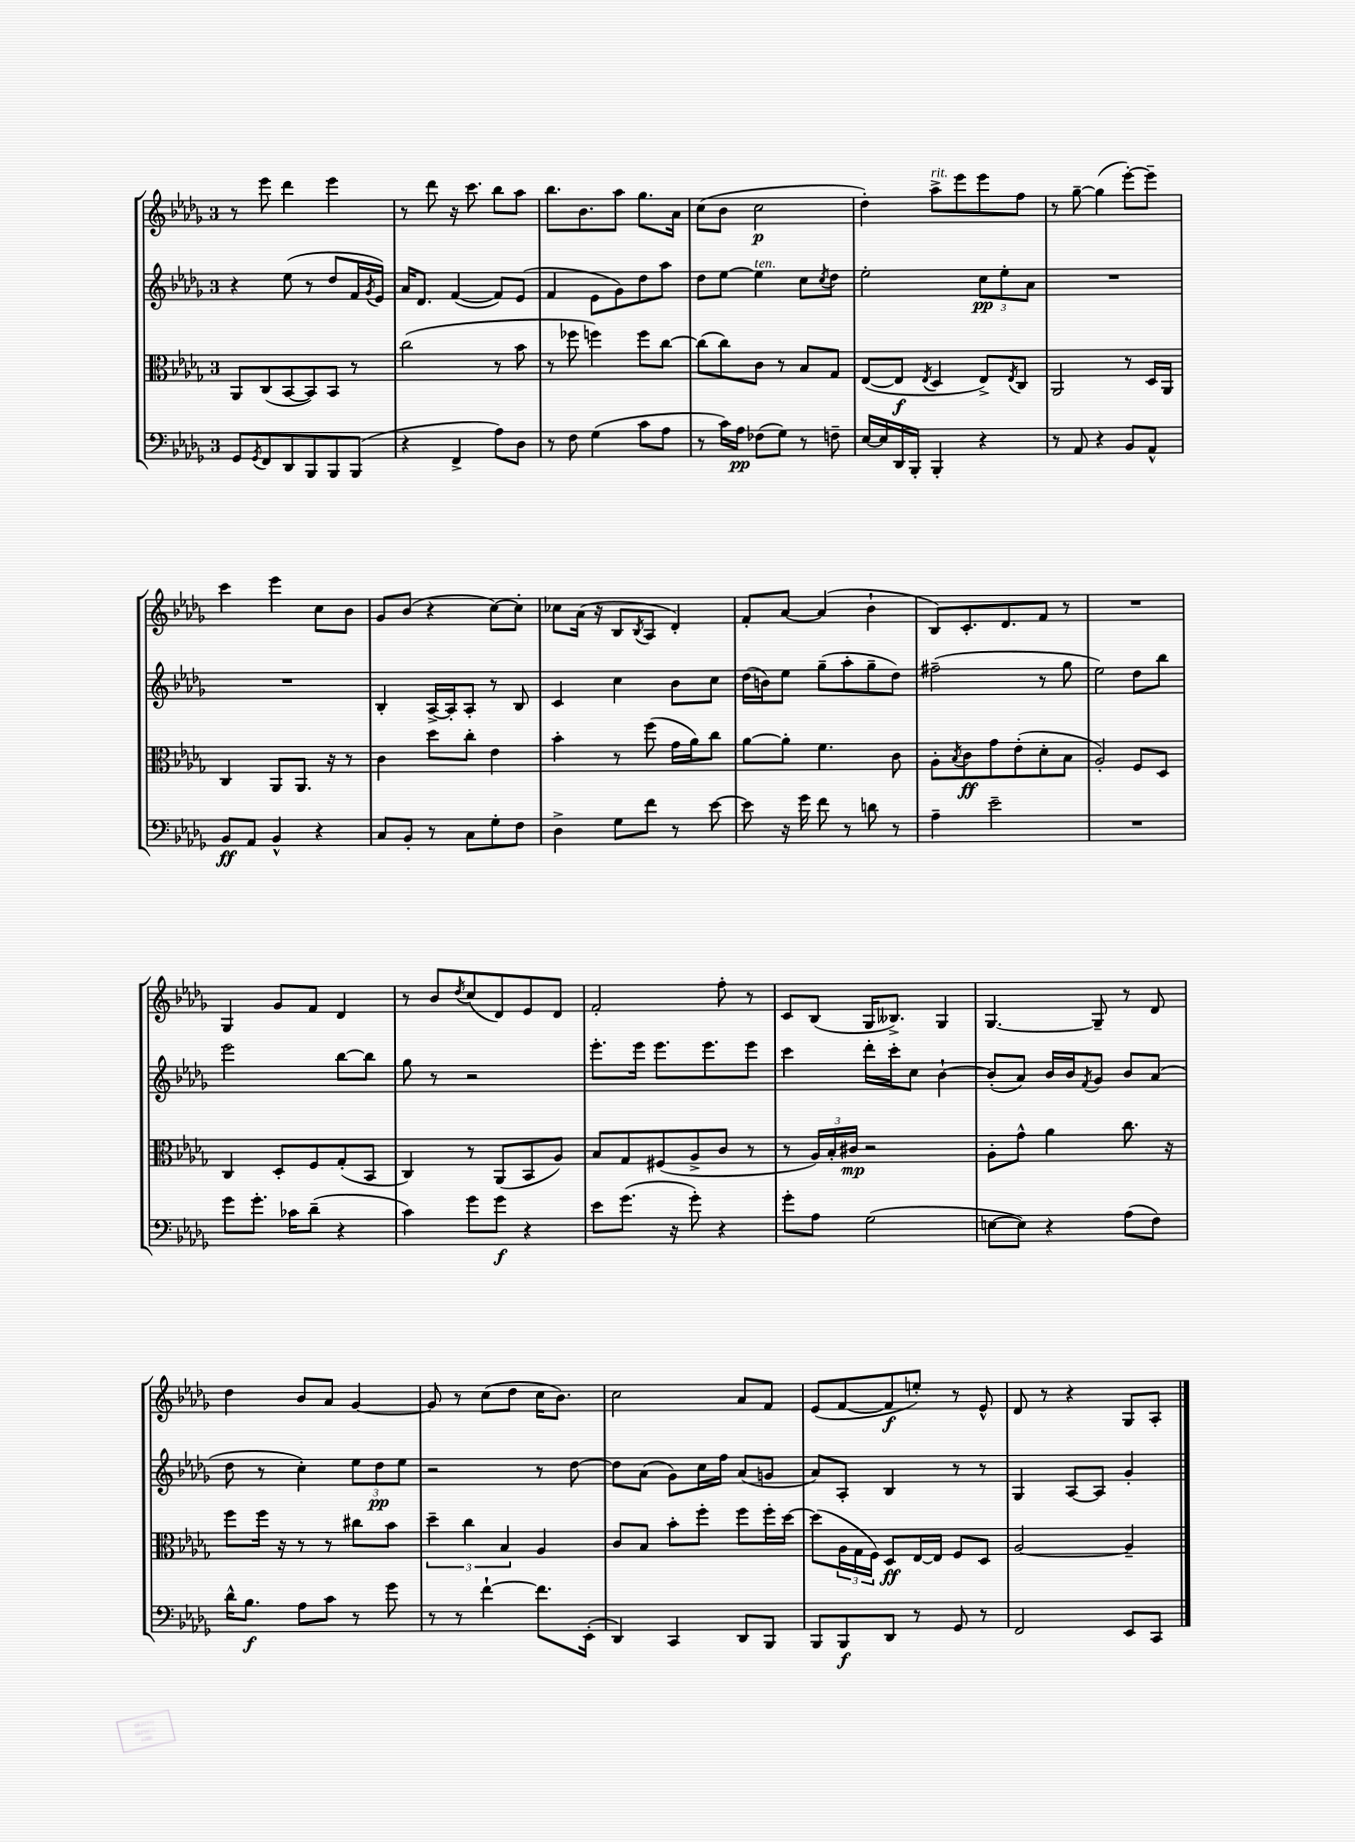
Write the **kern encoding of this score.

**kern	**dynam	**kern	**dynam	**kern	**dynam	**kern	**dynam
*part4	*part4	*part3	*part3	*part2	*part2	*part1	*part1
*staff4	*staff4	*staff3	*staff3	*staff2	*staff2	*staff1	*staff1
*clefF4	*	*clefC3	*	*clefG2	*	*clefG2	*
*k[b-e-a-d-g-]	*	*k[b-e-a-d-g-]	*	*k[b-e-a-d-g-]	*	*k[b-e-a-d-g-]	*
*M3/4	*	*M3/4	*	*M3/4	*	*M3/4	*
=9	=9	=9	=9	=9	=9	=9	=9
8GG-/L	.	8AA-/L	.	4r	.	8r	.
8qGG-/	.	.	.	.	.	.	.
8FF/	.	(8C/	.	.	.	8eee-\	.
8DD-/	.	[8BB-/	.	(8ee-\	.	4ddd-\	.
8BBB-/	.	8BB-/])	.	8r	.	.	.
8BBB-/	.	8BB-/J	.	8dd-/L	.	4eee-\	.
(8BBB-/J	.	8r	.	16f/L	.	.	.
.	.	.	.	8qg-/	.	.	.
.	.	.	.	16e-/JJ)	.	.	.
=10	=10	=10	=10	=10	=10	=10	=10
4r	.	(2cc\	.	16a-/KL	.	8r	.
.	.	.	.	8.d-/J	.	.	.
.	.	.	.	.	.	8ddd-\	.
4FF^/	.	.	.	([4f/	.	16r	.
.	.	.	.	.	.	8.ccc\	.
8A-\L)	.	8r	.	8f/L])	.	8bb-\L	.
8D-\J	.	8b-\	.	(8e-/J	.	8aa-\J	.
=11	=11	=11	=11	=11	=11	=11	=11
8r	.	8r	.	4f/	.	8.bb-\L	.
8F\	.	8ff-X\	.	.	.	.	.
.	.	.	.	.	.	8.b-\	.
(4G-\	.	4ffn\)	.	8e-\L	.	.	.
.	.	.	.	8g-\)	.	8aa-\J	.
8c\L	.	8ff\L	.	8dd-\	.	8.gg-\L	.
8A-\J	.	[8cc\J	.	8aa-\J	.	.	.
.	.	.	.	.	.	16a-\Jk	.
=12	=12	=12	=12	=12	=12	=12	=12
8r	.	(8cc\L]	.	8dd-\L	.	(8cc\L	.
16c\LL)	.	8cc\)	.	[8ee-\J	.	8b-\J	.
16A-\JJ	pp	.	.	.	.	.	.
!	!	!	!	!LO:TX:a:i:t=ten.	!	!	!
(8F-X\L	.	8c\J	.	4ee-\]	.	2cc\	p
8G-\J)	.	8r	.	.	.	.	.
8r	.	8B-/L	.	8cc\L	.	.	.
.	.	.	.	8qcc/	.	.	.
8Fn~\	.	8G-/J	.	8dd-\J	.	.	.
=13	=13	=13	=13	=13	=13	=13	=13
[16E-/LL	.	([8E-/L	.	2ee-'\	.	4dd-'\)	.
16E-/]	.	.	.	.	.	.	.
16DD-/	.	8E-/J]	f	.	.	.	.
16BBB-'/JJ	.	.	.	.	.	.	.
.	.	8qE-/	.	.	.	.	.
!	!	!	!	!	!	!LO:TX:a:i:t=rit.	!
4BBB-'/	.	4D-/	.	.	.	8aa-^\L	.
.	.	.	.	.	.	8eee-\	.
4r	.	8E-^/L)	.	12cc\L	pp	8eee-\	.
.	.	.	.	12ee-'\	.	.	.
.	.	8qE-/	.	.	.	.	.
.	.	8C/J	.	.	.	8ff\J	.
.	.	.	.	12a-\J	.	.	.
=14	=14	=14	=14	=14	=14	=14	=14
8r	.	2AA-/	.	2.r	.	8r	.
8AA-/	.	.	.	.	.	[8gg-~\	.
4r	.	.	.	.	.	(4gg-\]	.
8BB-/L	.	8r	.	.	.	[8eee-'\L)	.
8AA-^^/J	.	16D-/LL	.	.	.	8eee-~\J]	.
.	.	16AA-/JJ	.	.	.	.	.
!!LO:LB:g=z
=15	=15	=15	=15	=15	=15	=15	=15
8BB-/L	ff	4C/	.	2.r	.	4ccc\	.
8AA-/J	.	.	.	.	.	.	.
4BB-^^/	.	8AA-/L	.	.	.	4eee-\	.
.	.	8.AA-/J	.	.	.	.	.
4r	.	.	.	.	.	8cc\L	.
.	.	16r	.	.	.	.	.
.	.	8r	.	.	.	8b-\J	.
=16	=16	=16	=16	=16	=16	=16	=16
8C/L	.	4c\	.	4B-'/	.	8g-/L	.
8BB-'/J	.	.	.	.	.	(8b-/J	.
8r	.	8dd-\L	.	[16A-^/LL	.	4r	.
.	.	.	.	16A-'/J]	.	.	.
8C\L	.	8cc'\J	.	8A-'/J	.	.	.
8G-'\	.	4e-\	.	8r	.	[8cc\L)	.
8F\J	.	.	.	8B-/	.	8cc'\J]	.
=17	=17	=17	=17	=17	=17	=17	=17
4D-^\	.	4b-'\	.	4c/	.	8cc-X\L	.
.	.	.	.	.	.	(16a-\Jk	.
.	.	.	.	.	.	16r	.
8G-\L	.	8r	.	4cc\	.	8B-/L	.
.	.	.	.	.	.	8qB-/	.
8f\J	.	(8ff\	.	.	.	8A-/J	.
8r	.	16g-\LL	.	8b-\L	.	4d-'/)	.
.	.	16a-\J)	.	.	.	.	.
[8e-\	.	8cc\J	.	8cc\J	.	.	.
=18	=18	=18	=18	=18	=18	=18	=18
8e-\]	.	[8a-\L	.	(16dd-\LL	.	8f'/L	.
.	.	.	.	16bn\J)	.	.	.
16r	.	8a-'\J]	.	8ee-\J	.	[8a-/J	.
16g-\	.	.	.	.	.	.	.
8f\	.	4.f\	.	(8gg-~\L	.	(4a-/]	.
8r	.	.	.	8aa-'\	.	.	.
8dn\	.	.	.	8gg-~\	.	4b-`\	.
8r	.	8c\	.	8dd-\J)	.	.	.
=19	=19	=19	=19	=19	=19	=19	=19
4A-~\	.	8A-'\L	.	(2ff#X~\	.	8B-/L)	.
.	.	8qB-/	.	.	.	.	.
.	.	8c\	ff	.	.	8.c'/	.
2e-~\	.	8g-\	.	.	.	.	.
.	.	.	.	.	.	8.d-/	.
.	.	(8e-'\	.	.	.	.	.
.	.	8d-'\	.	8r	.	8f/J	.
.	.	8B-\J	.	8gg-\	.	8r	.
=20	=20	=20	=20	=20	=20	=20	=20
2.r	.	2A-'/)	.	2ee-\)	.	2.r	.
.	.	8F/L	.	8dd-\L	.	.	.
.	.	8D-/J	.	8bb-\J	.	.	.
!!LO:LB:g=z
=21	=21	=21	=21	=21	=21	=21	=21
8g-\L	.	4C/	.	2eee-\	.	4G-/	.
8.g-'\J	.	.	.	.	.	.	.
.	.	8D-'/L	.	.	.	8g-/L	.
16c-X\KL	.	.	.	.	.	.	.
(8d-~\J	.	8F/	.	.	.	8f/J	.
4r	.	(8G-'/	.	[8bb-\L	.	4d-/	.
.	.	8BB-/J	.	8bb-\J]	.	.	.
=22	=22	=22	=22	=22	=22	=22	=22
4c\)	.	4C/)	.	8gg-\	.	8r	.
.	.	.	.	8r	.	8b-/L	.
.	.	.	.	.	.	8qdd-/	.
8g-\L	.	8r	.	2r	.	(8cc/	.
8g-\J	f	(8AA-/L	.	.	.	8d-/)	.
4r	.	8BB-/	.	.	.	8e-/	.
.	.	8A-/J)	.	.	.	8d-/J	.
=23	=23	=23	=23	=23	=23	=23	=23
8e-\L	.	8B-/L	.	8.eee-'\L	.	2f'/	.
(8.g-\J	.	8G-/	.	.	.	.	.
.	.	.	.	16eee-\Jk	.	.	.
.	.	(8F#X/	.	8.eee-\L	.	.	.
16r	.	.	.	.	.	.	.
8g-'\)	.	8A-^/	.	.	.	.	.
.	.	.	.	8.eee-\	.	.	.
4r	.	8c/J	.	.	.	8ff'\	.
.	.	8r	.	8eee-\J	.	8r	.
=24	=24	=24	=24	=24	=24	=24	=24
8g-'\L	.	8r	.	4ccc\	.	8c/L	.
8A-\J	.	24A-/LL)	.	.	.	(8B-/J	.
.	.	24B-'/	.	.	.	.	.
.	.	24c#X/JJ	mp	.	.	.	.
(2G-\	.	2r	.	16ddd-'\LL	.	16G-/KL	.
.	.	.	.	16ccc'\J	.	8.B--X^/J)	.
.	.	.	.	8cc\J	.	.	.
.	.	.	.	[4b-`\	.	4G-/	.
=25	=25	=25	=25	=25	=25	=25	=25
[8En\L	.	8A-'\L	.	(8b-'/L]	.	[4.G-/	.
8E\J])	.	8g-^^\J	.	8a-/J)	.	.	.
4r	.	4a-\	.	16b-/LL	.	.	.
.	.	.	.	16b-/J	.	.	.
.	.	.	.	8qf/	.	.	.
.	.	.	.	8g-/J	.	8G-~/]	.
(8A-\L	.	8.cc\	.	8b-/L	.	8r	.
8F\J)	.	.	.	(8a-/J	.	8d-/	.
.	.	16r	.	.	.	.	.
!!LO:LB:g=z
=26	=26	=26	=26	=26	=26	=26	=26
16d-^^\KL	.	8ff\L	.	8dd-\	.	4dd-\	.
8.B-\J	f	.	.	.	.	.	.
.	.	16ff\Jk	.	8r	.	.	.
.	.	16r	.	.	.	.	.
8A-\L	.	8r	.	4cc'\)	.	8b-/L	.
8c\J	.	8r	.	.	.	8a-/J	.
8r	.	8cc#X\L	.	12ee-\L	.	[4g-/	.
.	.	.	.	12dd-\	pp	.	.
8g-\	.	8b-\J	.	.	.	.	.
.	.	.	.	12ee-\J	.	.	.
=27	=27	=27	=27	=27	=27	=27	=27
8r	.	6dd-~\	.	2r	.	8g-/]	.
8r	.	.	.	.	.	8r	.
.	.	6cc\	.	.	.	.	.
[4f`\	.	.	.	.	.	(8cc\L	.
.	.	6B-/	.	.	.	.	.
.	.	.	.	.	.	8dd-\J	.
8.f\L]	.	4A-/	.	8r	.	16cc\KL	.
.	.	.	.	.	.	8.b-\J)	.
.	.	.	.	[8dd-\	.	.	.
(16EE-'\Jk	.	.	.	.	.	.	.
=28	=28	=28	=28	=28	=28	=28	=28
4DD-/)	.	8c/L	.	8dd-\L]	.	2cc\	.
.	.	8B-/J	.	(8a-\J	.	.	.
4CC/	.	8b-'\L	.	8g-\L)	.	.	.
.	.	8ff'\J	.	16cc\L	.	.	.
.	.	.	.	16ff\JJ	.	.	.
8DD-/L	.	8ff\L	.	(8a-/L	.	8a-/L	.
8BBB-/J	.	16ff'\L	.	8gn/J	.	8f/J	.
.	.	[16dd-\JJ	.	.	.	.	.
=29	=29	=29	=29	=29	=29	=29	=29
8BBB-/L	.	(8dd-\L]	.	8a-/L)	.	(8e-/L	.
8BBB-/	f	24A-\L	.	8A-'/J	.	[8f/	.
.	.	24G-\	.	.	.	.	.
.	.	24F\JJ)	.	.	.	.	.
8DD-/J	.	8D-/L	ff	4B-/	.	8f/]	f
8r	.	[16E-/L	.	.	.	8een'/J)	.
.	.	16E-/JJ]	.	.	.	.	.
8GG-/	.	8F/L	.	8r	.	8r	.
8r	.	8D-/J	.	8r	.	8e-^^/	.
=30	=30	=30	=30	=30	=30	=30	=30
2FF/	.	[2A-/	.	4G-/	.	8d-/	.
.	.	.	.	.	.	8r	.
.	.	.	.	[8A-/L	.	4r	.
.	.	.	.	8A-/J]	.	.	.
8EE-/L	.	4A-~/]	.	4g-'/	.	8G-/L	.
8CC/J	.	.	.	.	.	8A-'/J	.
==	==	==	==	==	==	==	==
*-	*-	*-	*-	*-	*-	*-	*-
